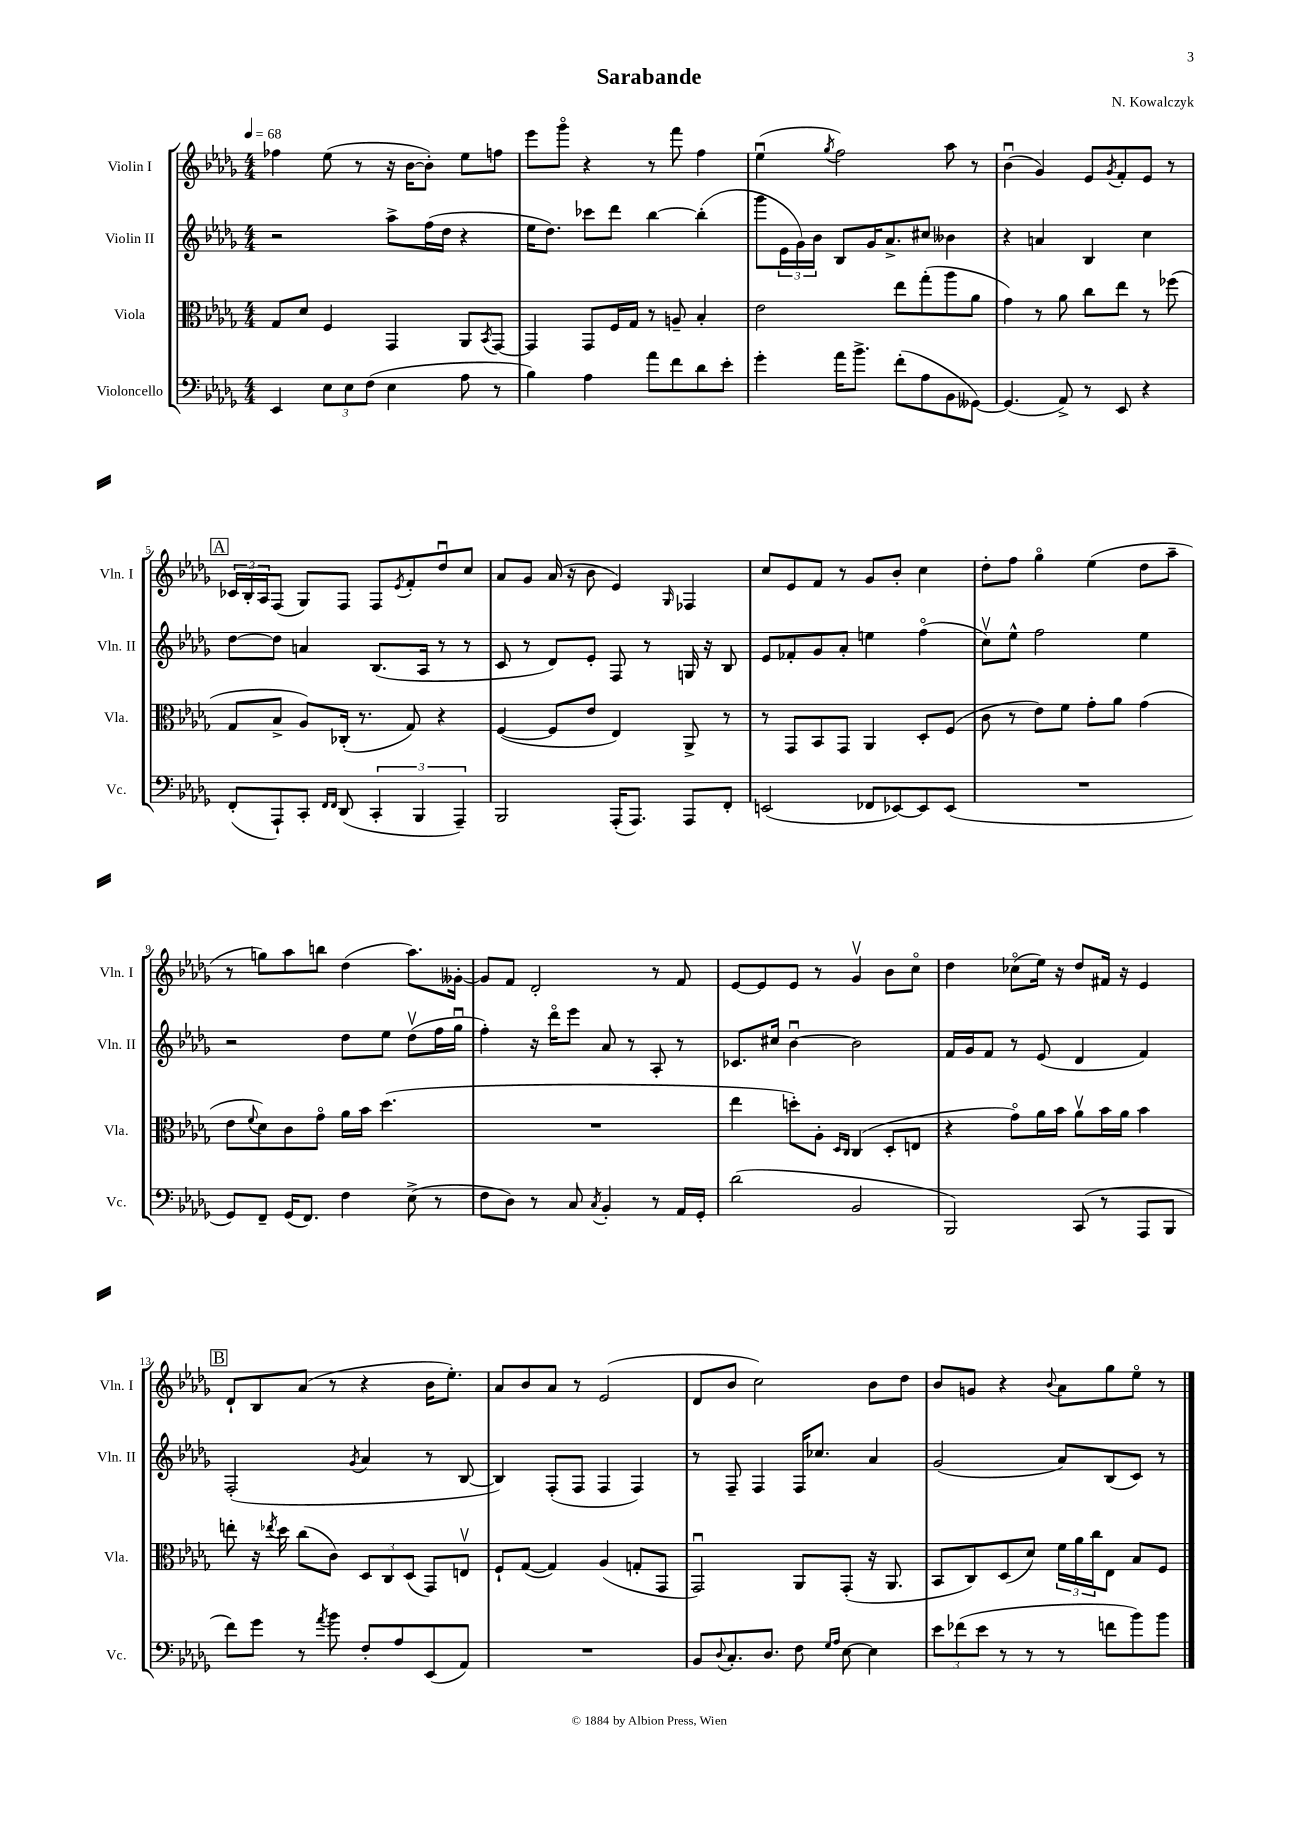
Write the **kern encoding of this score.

**kern	**kern	**kern	**kern
*staff4	*staff3	*staff2	*staff1
*clefF4	*clefC3	*clefG2	*clefG2
*k[b-e-a-d-g-]	*k[b-e-a-d-g-]	*k[b-e-a-d-g-]	*k[b-e-a-d-g-]
*M4/4	*M4/4	*M4/4	*M4/4
*MM68	*MM68	*MM68	*MM68
4EE-	8G-	2r	4ff-
.	8d-	.	.
12E-	4F	.	(8ee-
12E-	.	.	.
.	.	.	8r
(12F	.	.	.
4E-	4GG-	8aa-^	16r
.	.	.	[16b-
.	.	(16ff	8b-'])
.	.	16dd-	.
8A-	8AA-	4r	8ee-
.	8qBB-	.	.
8r	[8GG-	.	8ff
=	=	=	=
4B-)	4GG-]	16ee-	8eee-
.	.	8.dd-)	.
.	.	.	8ggg-o
4A-	8GG-	8ccc-	4r
.	16F	8ddd-	.
.	16G-	.	.
8a-	8r	[4bb-	8r
8f	8A~	.	8fff
8d-	4B-'	(4bb-']	4ff
8e-'	.	.	.
=	=	=	=
4g-'	2e-	8ggg-	(4ee-u
.	.	24e-	.
.	.	24g-)	.
.	.	24b-	.
.	.	.	8qgg-
16a-	.	8B-	2ff)
8.b-^	.	.	.
.	.	16g-	.
.	.	8.a-^	.
(8f'	8ee-	.	.
8A-	(8gg-'	8cc#	.
8BB-	8aa-	4b--	8aa-
[8GG--)	8a-	.	8r
=	=	=	=
(4.GG--]	4g-)	4r	(4b-u
.	8r	4a	4g-)
8AA-^)	8a-	.	.
8r	8cc	4B-	8e-
.	.	.	8qg-
8EE-	8ee-	.	8f'
4r	8r	4cc	8e-
.	(8ff-	.	8r
=	=	=	=
(8FF'	8G-	[8dd-	24c-
.	.	.	24B-'
.	.	.	24A-
8AAA-`)	8B-^	8dd-]	(8F
8CC'	8A-)	4a	8G-)
16qqFF	.	.	.
16qqFF	.	.	.
(8DD-	(16C-'	.	8F
.	8.r	.	.
6CC'	.	(8.B-	8F
.	.	.	8qe-
.	8G-)	.	8f'
6BBB-	.	.	.
.	.	16A-	.
.	4r	8r	8dd-u
6AAA-~)	.	.	.
.	.	8r	8cc
=	=	=	=
2BBB-	([4F	8c	8a-
.	.	8r	8g-
.	8F]	8d-)	(16a-
.	.	.	16r
.	8e-	8e-'	8b-
(16AAA-'	4E-)	8F	4e-)
8.AAA-)	.	.	.
.	.	8r	.
.	.	.	16qqG-
8AAA-	8AA-^	16G	4F-
.	.	16r	.
8FF'	8r	8B-	.
=	=	=	=
(2EE	8r	8e-	8cc
.	8GG-	8f-'	8e-
.	8BB-	8g-	8f
.	8GG-	8a-'	8r
8FF-	4AA-	4ee	8g-
[8EE-)	.	.	8b-'
8EE-]	8D-'	(4ffo	4cc
(8EE-	(8F	.	.
=	=	=	=
1r	8c	8ccv)	8dd-'
.	8r	8ee-^^	8ff
.	8e-)	2ff	4gg-o
.	8f	.	.
.	8g-'	.	(4ee-
.	8a-	.	.
.	(4g-	4ee-	8dd-
.	.	.	8aa-~
=	=	=	=
8GG-)	8e-	2r	8r
.	8qqf	.	.
8FF~	8d-)	.	8gg)
(16GG-	8c	.	8aa-
8.FF)	.	.	.
.	8g-o	.	8bb
4F	16a-	8dd-	(4dd-
.	16b-	.	.
.	(4.dd-	8ee-	.
(8E-^	.	(8dd-v	8.aa-)
8r	.	16ff	.
.	.	16gg-u	[16g--'
=	=	=	=
8F	1r	4ff')	8g--]
8D-)	.	.	8f
8r	.	16r	2d-'
.	.	16ddd-o	.
8C	.	8eee-	.
8qC	.	.	.
4BB-'	.	8a-	.
.	.	8r	.
8r	.	8A-'	8r
16AA-	.	8r	8f
16GG-'	.	.	.
=	=	=	=
(2d-	4ee-	8.c-	[8e-
.	.	.	8e-]
.	.	16cc#	.
.	8dd')	[4b-u	8e-
.	8A-'	.	8r
.	16qqD-	.	.
.	16qqC	.	.
2BB-	(4C	2b-]	4g-v
.	8D-'	.	8b-
.	8E	.	8cco
=	=	=	=
2BBB-)	4r	16f	4dd-
.	.	16g-	.
.	.	8f	.
.	8g-o)	8r	(8cc-o
.	16a-	(8e-	16ee-)
.	16b-	.	16r
(8CC	8a-v	4d-	8dd-
8r	16b-	.	16f#
.	16a-	.	16r
8AAA-	4b-	4f)	4e-
8BBB-	.	.	.
=	=	=	=
8f)	8ee'	(2F'	8d-`
8g-	16r	.	8B-
.	8qee-	.	.
.	16dd-	.	.
8r	(8cc	.	(8a-
8qa-	.	.	.
8b-	8c)	.	8r
.	.	8qg-	.
8F'	12D-	4a-	4r
.	12C	.	.
8A-	.	.	.
.	(12D-	.	.
(8EE-	8GG-)	8r	16b-
.	.	.	8.ee-')
8AA-)	8Ev	[8B-	.
=	=	=	=
1r	8F`	4B-])	8a-
.	([8G-	.	8b-
.	4G-])	(8F'	8a-
.	.	8F	8r
.	(4A-	4F	(2e-
.	8G'	4F)	.
.	8GG-	.	.
=	=	=	=
8BB-	2GG-u)	8r	8d-
8qqD-	.	.	.
8.C'	.	8F~	8b-
.	.	4F	2cc)
8.D-	.	.	.
8F	8AA-	16F	.
.	.	8.cc-	.
16qqG-	.	.	.
16qqA-	.	.	.
[8E-	(8GG-'	.	.
4E-]	16r	4a-	8b-
.	8.AA-	.	.
.	.	.	8dd-
=	=	=	=
12e-	8BB-	(2g-	8b-
(12f-	.	.	.
.	8C)	.	8g
12e-	.	.	.
8r	(8D-	.	4r
8r	8d-)	.	.
.	.	.	8qqb-
8r	24f	8a-)	8a-
.	24a-	.	.
.	24cc	.	.
8f	8E-	(8B-	8gg-
8b-)	8B-	8c)	8ee-o
8b-	8F	8r	8r
==	==	==	==
*-	*-	*-	*-
